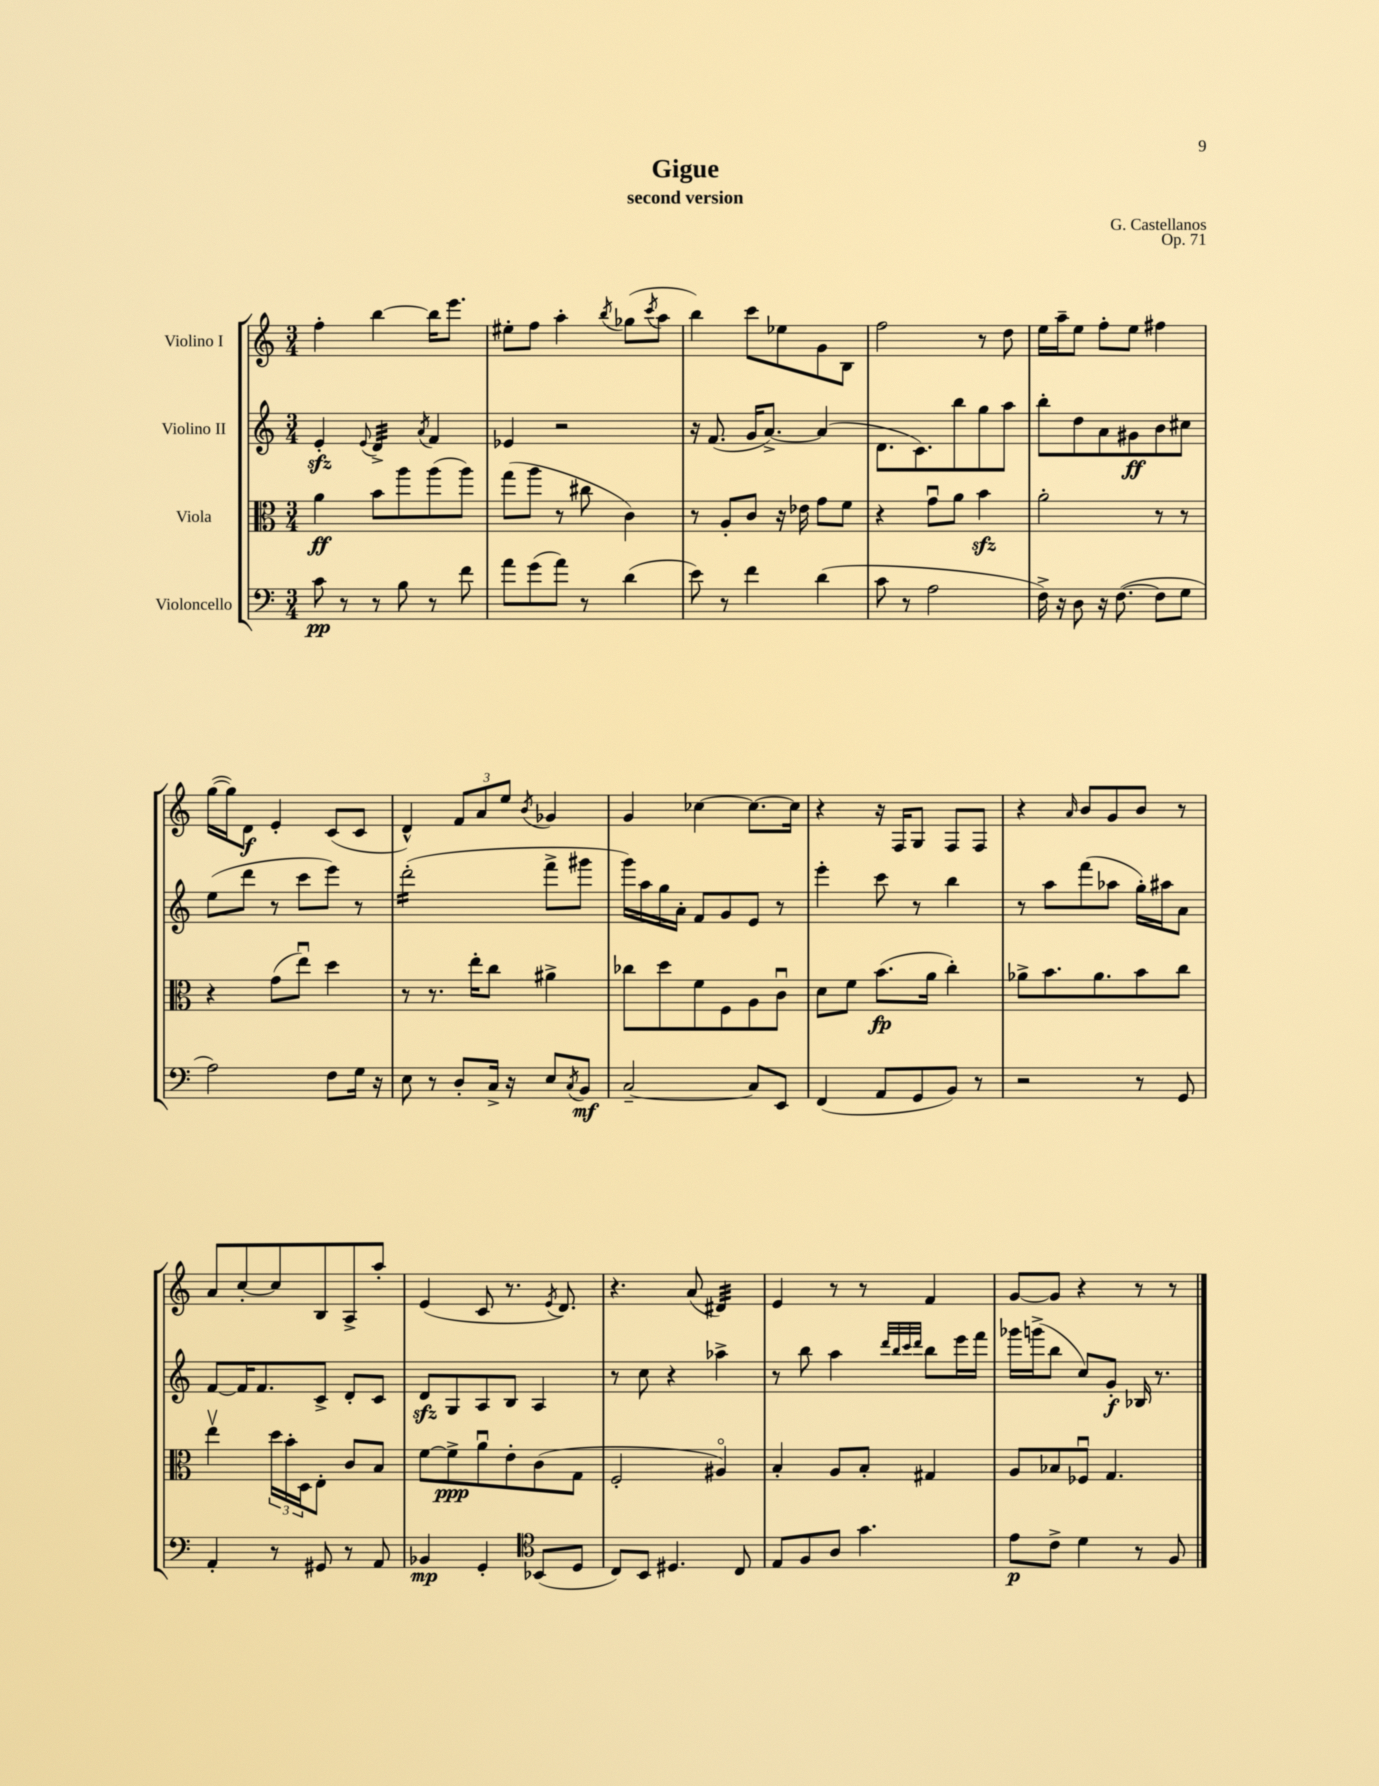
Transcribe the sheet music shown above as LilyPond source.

\header { title = "Gigue" composer = "G. Castellanos" subtitle = "second version" opus = "Op. 71" }
<<
\new StaffGroup <<
\new Staff = "s0" \with { instrumentName = "Violino I" } {
    \clef treble \key c \major \numericTimeSignature \time 3/4
    f''4-. b''4~ b''16 e'''8. |
    eis''8-. f''8 a''4-. \acciaccatura { b''8 } ges''8( \acciaccatura { c'''8 } a''8 |
    b''4) c'''8 ees''8 g'8 b8 |
    f''2 r8 d''8 |
    e''16 a''16-- e''8 f''8-. e''8 fis''4 |
    g''16~( g''16) d'8\f e'4-. c'8( c'8 |
    d'4-^) \tuplet 3/2 { f'8 a'8 e''8 } \acciaccatura { b'8 } ges'4 |
    g'4 ces''4~ ces''8.~ ces''16 |
    r4 r16 f16 g8 f8 f8 |
    r4 \grace { a'16 } b'8 g'8 b'8 r8 |
    a'8 c''8~-. c''8 b8 a8-> a''8-. |
    e'4( c'8 r8. \acciaccatura { e'8 } d'8.) |
    r4. a'8( dis'4:32) |
    e'4 r8 r8 f'4 |
    g'8~ g'8 r4 r8 r8 \bar "|." |
}
\new Staff = "s1" \with { instrumentName = "Violino II" } {
    \clef treble \key c \major \numericTimeSignature \time 3/4
    e'4-.\sfz \appoggiatura { e'8 } d'4:32-> \acciaccatura { a'8 } f'4 |
    ees'4 r2 |
    r16 f'8.( g'16 a'8.~->) a'4( |
    d'8. c'8.) b''8 g''8 a''8 |
    b''8-. d''8 a'8 gis'8\ff b'8 cis''8 |
    e''8( d'''8 r8 c'''8 e'''8) r8 |
    d'''2:16-.( f'''8-> gis'''8 |
    g'''16) a''16 g''16 a'16-. f'8 g'8 e'8 r8 |
    e'''4-. c'''8 r8 b''4 |
    r8 a''8 f'''8( aes''8 g''16-.) ais''16 a'8 |
    f'8~ f'16 f'8. c'8-> d'8-. c'8 |
    d'8\sfz g8 a8 b8 a4 |
    r8 c''8 r4 aes''4-> |
    r8 b''8 a''4 \grace { d'''32 b''32 c'''32 d'''32 } b''8 e'''16 f'''16 |
    ges'''16 g'''16->( b''8 c''8) g'8-.\f bes16 r8. \bar "|." |
}
\new Staff = "s2" \with { instrumentName = "Viola" } {
    \clef alto \key c \major \numericTimeSignature \time 3/4
    a'4\ff b'8 a''8 a''8( a''8) |
    g''8( a''8 r8 cis''8 c'4) |
    r8 a8-. c'8 r16 ees'16 g'8 f'8 |
    r4 g'8\downbow a'8 b'4\sfz |
    a'2-. r8 r8 |
    r4 g'8( e''8\downbow) d''4 |
    r8 r8. e''16-. c''8 ais'4-> |
    ces''8 d''8 f'8 f8 a8 c'8\downbow |
    d'8 f'8 b'8.\fp( a'16 c''4-.) |
    aes'8-> b'8. aes'8. b'8 c''8 |
    e''4\upbow \tuplet 3/2 { d''16 b'16-. d16 } e8-. c'8 b8 |
    f'8~ f'8->\ppp a'8\downbow e'8-. c'8( g8 |
    f2-. ais4\flageolet) |
    b4-. a8 b8-. gis4 |
    a8 bes8 fes8\downbow g4. \bar "|." |
}
\new Staff = "s3" \with { instrumentName = "Violoncello" } {
    \clef bass \key c \major \numericTimeSignature \time 3/4
    c'8\pp r8 r8 b8 r8 f'8 |
    a'8 g'8( a'8) r8 d'4( |
    e'8) r8 f'4 d'4( |
    c'8 r8 a2 |
    f16->) r16 d8 r16 f8.~( f8 g8 |
    a2) f8 g16 r16 |
    e8 r8 d8-. c16-> r16 e8 \acciaccatura { c8 } b,8\mf |
    c2~-- c8 e,8 |
    f,4( a,8 g,8 b,8) r8 |
    r2 r8 g,8 |
    a,4-. r8 gis,8 r8 a,8 |
    bes,4\mp g,4-. \clef tenor bes,8( d8 |
    c8) b,8 dis4. c8 |
    e8 f8 a8 g'4. |
    e'8\p c'8-> d'4 r8 f8 \bar "|." |
}
>>
>>
\layout { \context { \Score \remove "Bar_number_engraver" } }
